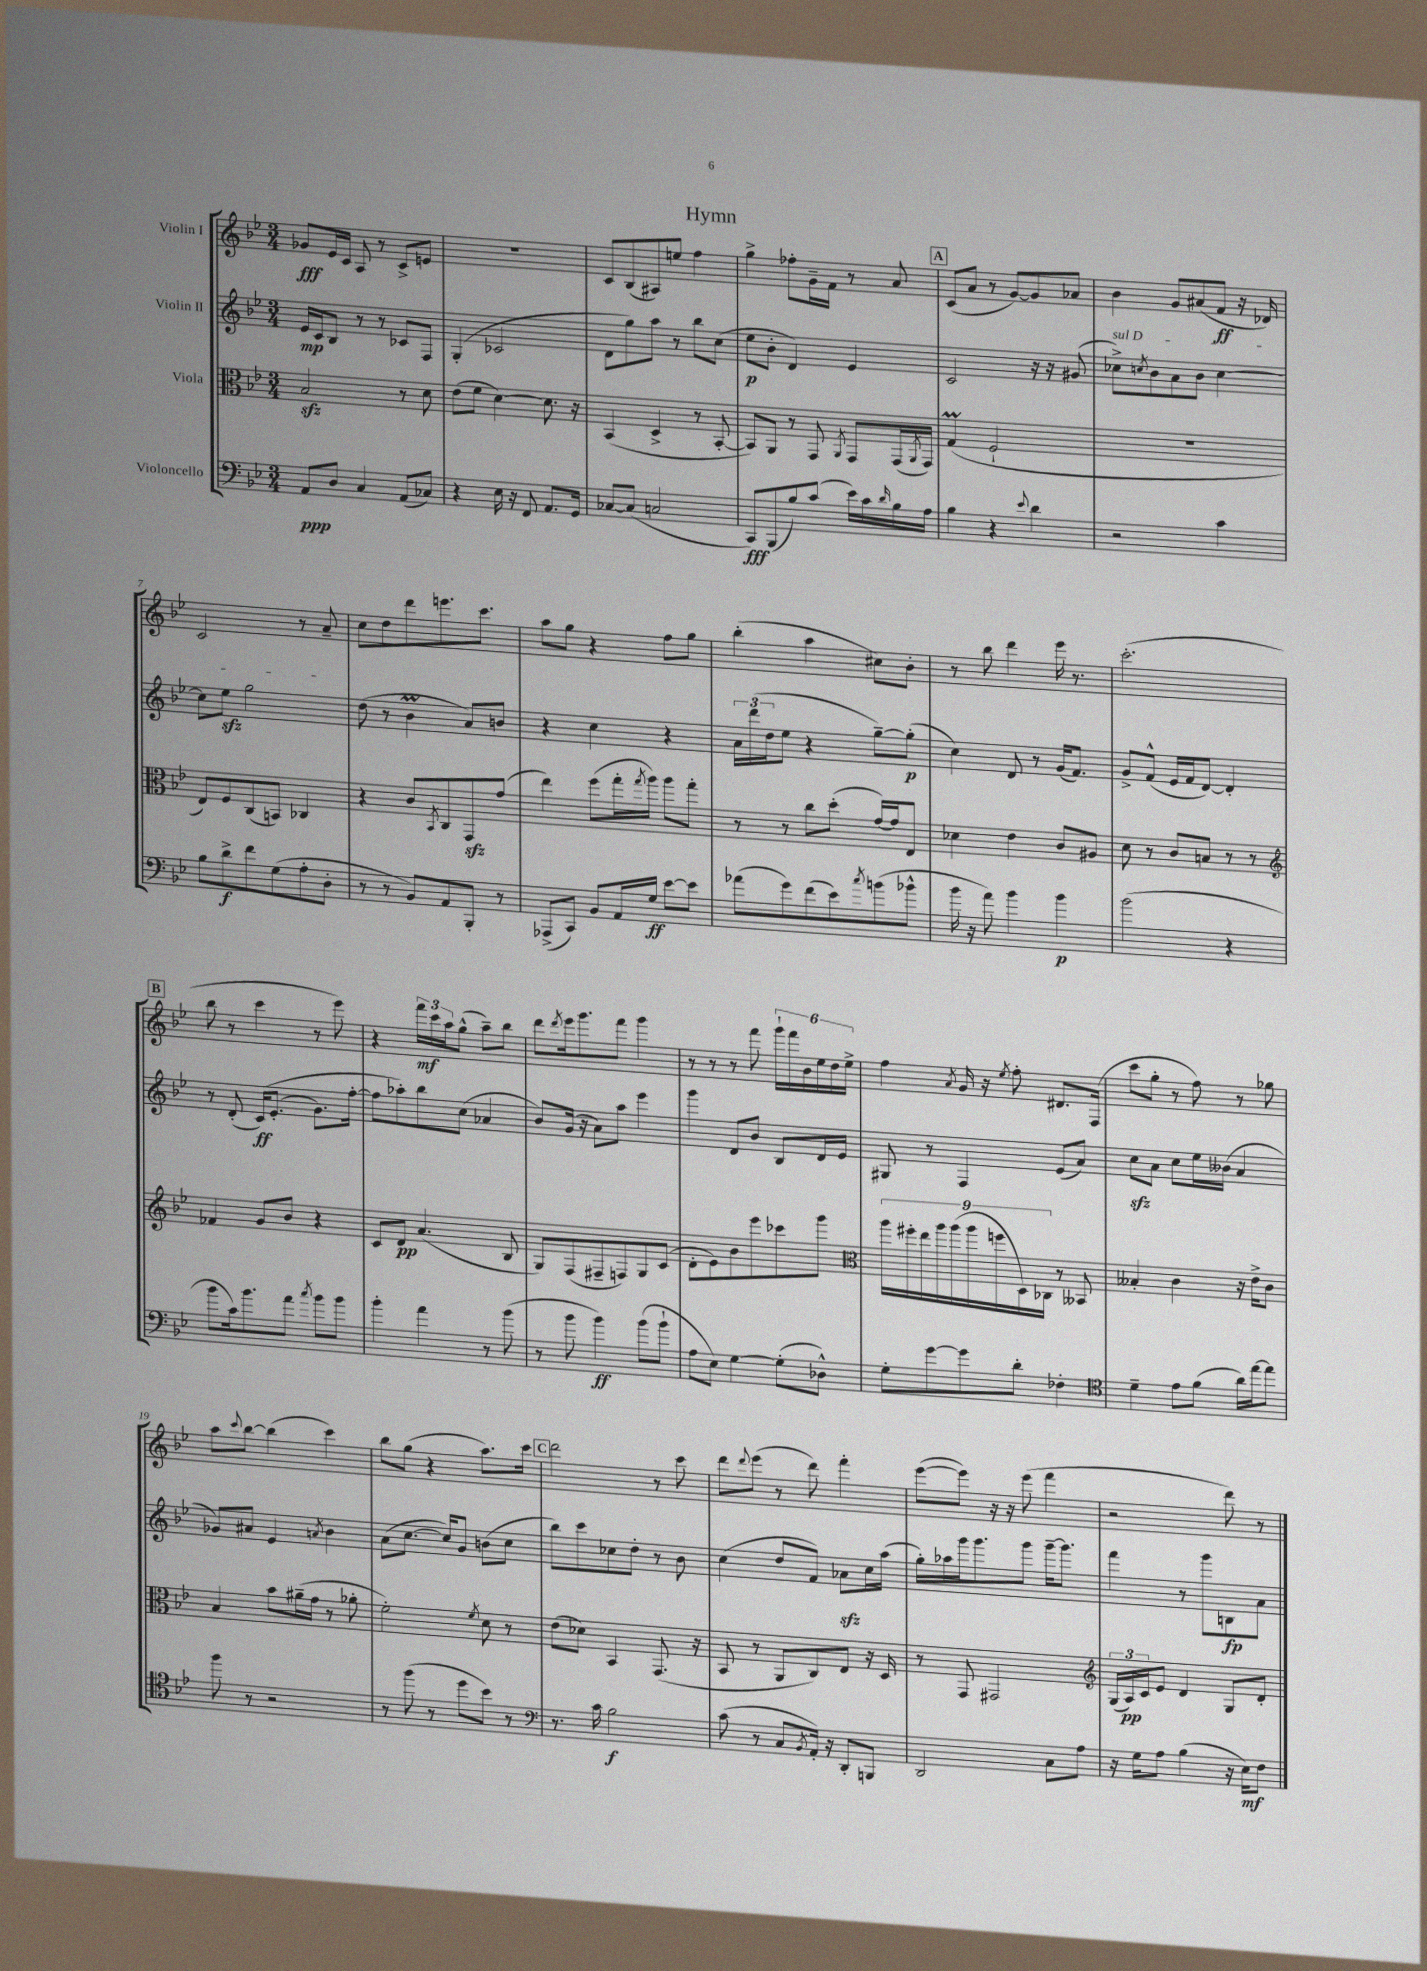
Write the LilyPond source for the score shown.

\header { title = "Hymn" }
<<
\new StaffGroup <<
\new Staff = "s0" \with { instrumentName = "Violin I" } {
    \clef treble \key bes \major \numericTimeSignature \time 3/4
    ges'8\fff ees'16 c'16 a8 r8 c'8-> e'8 |
    R2. |
    c'8 bes8( ais8) e''8 f''4 |
    g''4-> fes''8-. g'16-- f'16 r8 a'8 |
    \mark \markup { \box "A" } c'8( a'8 r8 g'8~) g'8 aes'8 |
    bes'4 g'8 ais'8( f'8\ff r16 des'16) |
    c'2 r8 a'8-- |
    c''8 d''8 d'''8 e'''8. c'''8. |
    a''8 g''8 r4 f''8 g''8 |
    bes''4-.( a''4 cis''8) bes'8-. |
    r8 bes''8 d'''4 ees'''16 r8. |
    c'''2.-.( |
    \mark \markup { \box "B" } bes''8 r8 c'''4 r8 ees'''8) |
    r4 \tuplet 3/2 { f'''16\mf c'''16 a''16 } g''8-^( a''8--) bes''8 |
    d'''8 \acciaccatura { d'''8 } ees'''16 g'''8. f'''8 g'''4 |
    r8 r8 r8 f'''8 \tuplet 6/4 { g'''16-! f'''16 bes'16 ees''16 d''16 ees''16-> } |
    f''4 \acciaccatura { a'8 } g'16 r16 \acciaccatura { ees''8 } f''8-. dis'8. f16( |
    c'''8 g''8-. r8 f''8) r8 ges''8 |
    a''8 \appoggiatura { c'''8 } bes''8~ bes''4( c'''4) |
    bes''8 g''8( r4 a''8.) c'''16 |
    \mark \markup { \box "C" } d'''2 r8 c'''8 |
    d'''8 \appoggiatura { d'''8 } ees'''8( r8 d'''8) f'''4-. |
    ees'''8~( ees'''8) r16 r16 ees'''8( f'''4 |
    r2 d'''8) r8 \bar "|." |
}
\new Staff = "s1" \with { instrumentName = "Violin II" } {
    \clef treble \key bes \major \numericTimeSignature \time 3/4
    ees'16\mp c'16 bes8 r8 r8 ces'8 f8 |
    g4-.( ces'2 |
    d'8 g''8) a''8 r8 bes''8 c''8( |
    ees''8\p bes'8-. d'4) ees'4 |
    \mark \markup { \box "A" } c'2 r16 r16 gis'8( |
    \once \override TextSpanner.bound-details.left.text = \markup { \italic "sul D" } ces''8->\startTextSpan) \acciaccatura { c''8 } bes'8 a'8 bes'8 c''4~ |
    c''8 ees''8\sfz g''2\stopTextSpan |
    d''8( r8 bes'4\prall a'8) b'8 |
    r4 c''4 r4 |
    \tuplet 3/2 { a'16 d'''16( d''16 } ees''8 r4 g''8~--) g''8-.\p( |
    c''4) d'8 r8 g'16( f'8.) |
    g'8-> f'8-^( ees'16 f'16 d'8~) d'4-. |
    \mark \markup { \box "B" } r8 d'8-.( c'16\ff)\( ees'8.-.( g'8.) f''16~-. |
    f''8 aes''8-.\) bes''8 c''8( aes'4 |
    bes'8) g'16( r16 a'8) a''8 ees'''4 |
    g'''4 d'8 bes'8 bes8 d'16 ees'16 |
    gis8 r8 f4 ees'8( a'8) |
    c''8\sfz a'8 c''8 ees''16 beses'16( a'4 |
    ges'8) ais'8 ees'4 \acciaccatura { a'8 } bes'4 |
    a'8( c''8.~ c''16) g'8 b'8( c''8 |
    \mark \markup { \box "C" } bes''8) c'''8 ces''8 d''8-. r8 bes'8 |
    c''4( d''8 f'8) aes'8\sfz c''16 a''16( |
    g''16-.) aes''16 g'''16 g'''8. g'''8 g'''16~-- g'''8. |
    f'''4 r8 g'''8 b8\fp a'8 \bar "|." |
}
\new Staff = "s2" \with { instrumentName = "Viola" } {
    \clef alto \key bes \major \numericTimeSignature \time 3/4
    bes2\sfz r8 d'8 |
    ees'8( f'8 d'4~) d'8. r16 |
    bes,4( d4-> r8 bes,8~-. |
    bes,8) a,8 r8 g,8 \acciaccatura { a,8 } g,8 g,16( \acciaccatura { a,8 } g,16) |
    \mark \markup { \box "A" } g4\prall( f2-! |
    R2. |
    ees8) f8 c8( b,8) ces4 |
    r4 c'8 \acciaccatura { bes,8 } c8 g,8\sfz g'8( |
    ees''4) f''8( g''16-. \acciaccatura { g''8 } a''16) a''8 g''8-. |
    r8 r8 c''8 d''8-.( g'16~) g'16 ees8 |
    des'4 ees'4 c'8 ais8 |
    d'8 r8 c'8 b8 r8 r8 |
    \mark \markup { \box "B" } \clef treble fes'4 g'8 bes'8 r4 |
    c'8 d'8\pp a'4.( bes8 |
    g8) f8( fis8-- f8) g8 c'8( |
    d'8-. ees'8) bes'8 ees'''8 ces'''8 g'''8 |
    \clef alto \tuplet 9/8 { a''16 fis''16-. ees''16 a''16 a''16( a''16 f''16 d16) ces16 } r8 beses,8 |
    beses4-. c'4 r16 ees'16-> c'8 |
    bes4 bes'8 ais'16--( g'16 r8 aes'8-. |
    f'2-.) \acciaccatura { f'8 } d'8 r8 |
    \mark \markup { \box "C" } ees'8( des'8) bes,4 g,8.( r16 |
    bes,8 r8 a,8 c8) ees8 r16 d16 |
    r8 g,8 gis,2 |
    \clef treble \tuplet 3/2 { g16( a16\pp) c'16 } ees'8 d'4 g8 d'8-. \bar "|." |
}
\new Staff = "s3" \with { instrumentName = "Violoncello" } {
    \clef bass \key bes \major \numericTimeSignature \time 3/4
    a,8\ppp d8 c4 a,8( ces8) |
    r4 ees16 r16 f,8 a,8. g,16 |
    ces8~ ces8( c2 |
    c,8\fff) bes,,8( bes8) c'8( ees'16) c'16 \grace { d'16 } bes16 a16 |
    \mark \markup { \box "A" } bes4 r4 \appoggiatura { ees'8 } d'4 |
    r2 c'4 |
    bes8 d'8->\f f'8 g8( a8-. d8-. |
    r8 r8 bes,8) a,8 bes,,8-. r8 |
    aes,,8->( c,8) bes,8 a,16 g16\ff ees'8~ ees'8 |
    aes'8( g'8) f'8( ees'8) \acciaccatura { c''8 } b'8( bes'8-^ |
    bes'16 r16 a'8) bes'4 bes'4\p |
    bes'2( r4 |
    \mark \markup { \box "B" } bes'8 c'16) bes'8. a'8 \acciaccatura { c''8 } bes'8 bes'8 |
    bes'4-. a'4 r8 bes'8( |
    r8 bes'8 bes'4\ff) bes'8( bes'8-! |
    a8 ees8) g4~ g8-.( des8-^) |
    g8-. g'8~ g'8 d'8-. fes4-. |
    \clef tenor d'4-- ees'8 f'8( a'16) ees''16~ ees''8 |
    f''8 r8 r2 |
    r8 f''8( r8 d''8 bes'8) r8 |
    \mark \markup { \box "C" } \clef bass r8. c'16 bes2\f |
    c'8( r8 c8 \acciaccatura { bes,8 } a,16-.) r16 d,8-. b,,8 |
    d,2 c8 a8 |
    r16 g16 a8 bes4( r16 ees16\mf) f8 \bar "|." |
}
>>
>>
